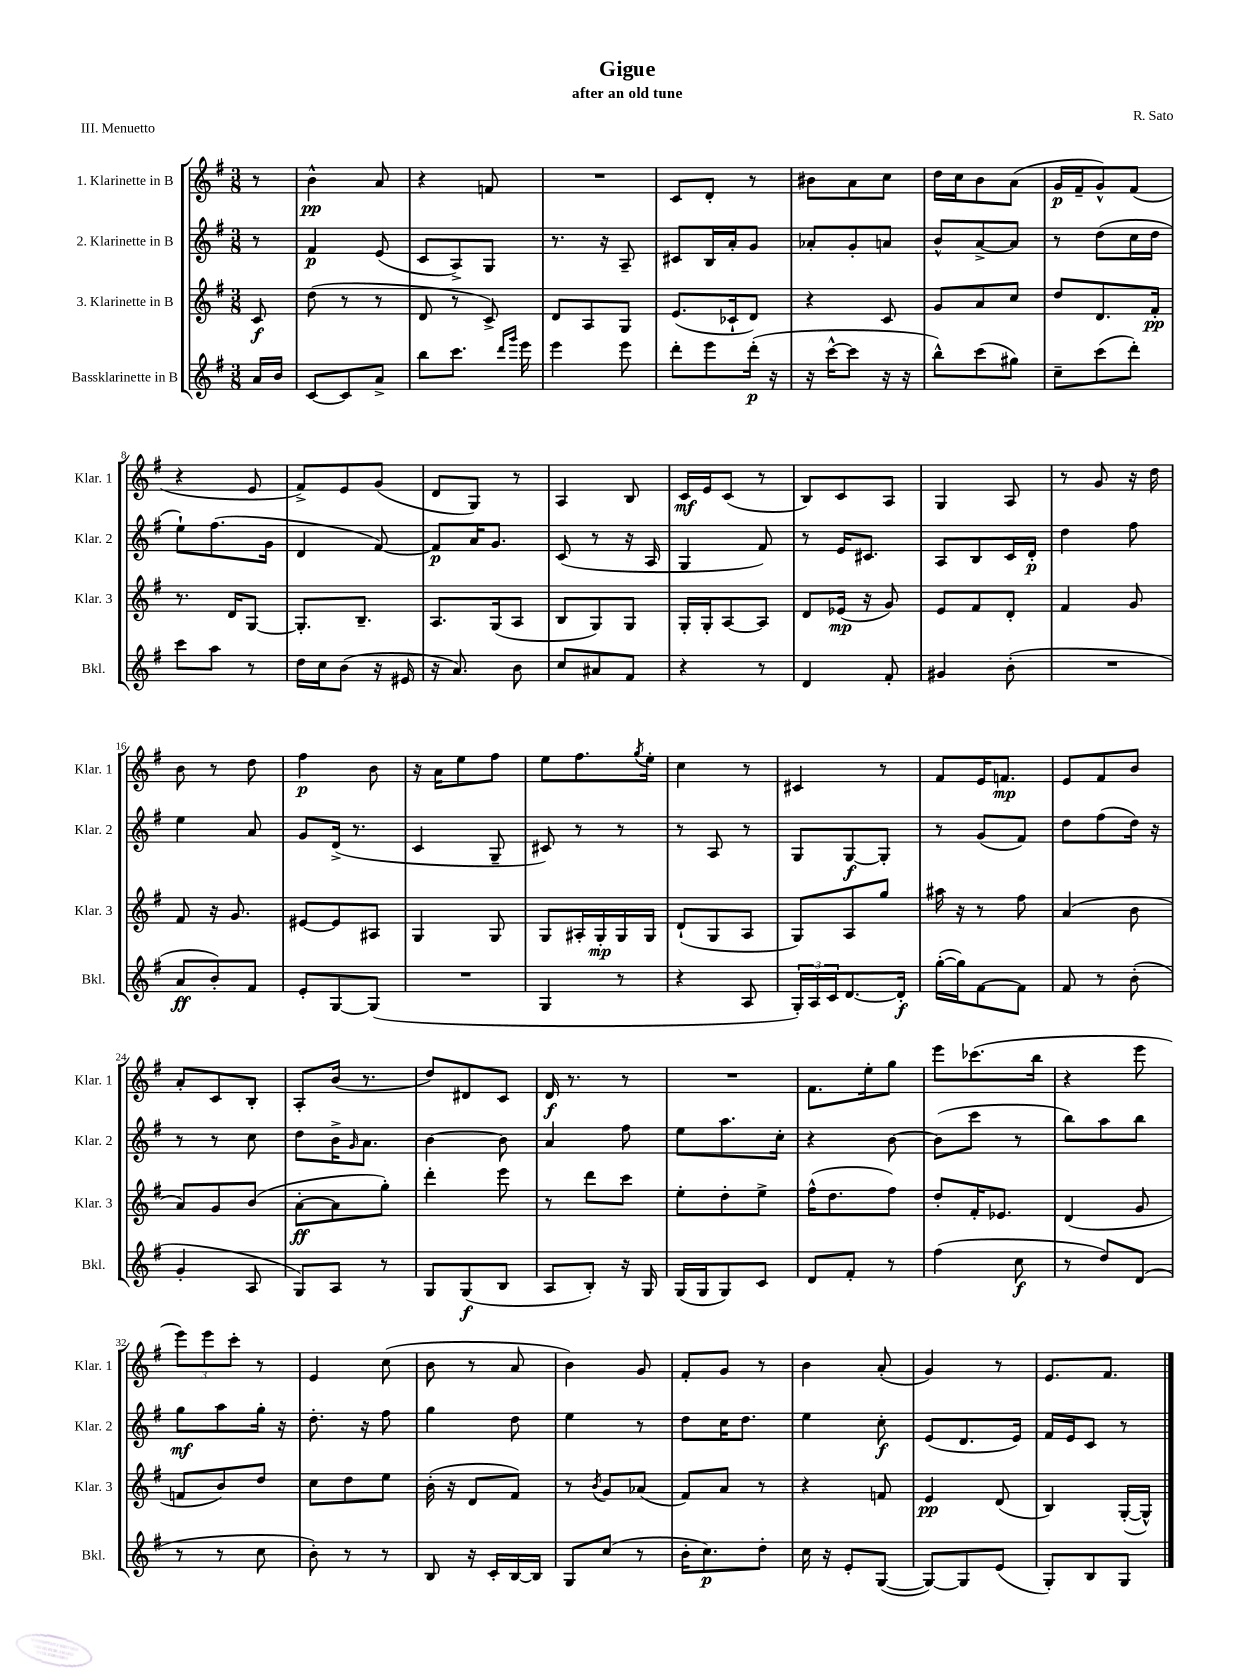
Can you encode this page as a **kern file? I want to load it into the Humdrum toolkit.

**kern	**kern	**kern	**kern
*staff4	*staff3	*staff2	*staff1
*clefG2	*clefG2	*clefG2	*clefG2
*k[f#]	*k[f#]	*k[f#]	*k[f#]
*M3/8	*M3/8	*M3/8	*M3/8
16a	8c	8r	8r
16b	.	.	.
=	=	=	=
[8c	(8dd	4f#	4b^^
8c]	8r	.	.
8a^	8r	(8e	8a
=	=	=	=
8bb	8d	8c	4r
8.ccc	8r	8A^)	.
.	8c^)	8G	8f
16qqddd	.	.	.
16qqggg	.	.	.
16eee	.	.	.
=	=	=	=
4eee	8d	8.r	4.r
.	8A	.	.
.	.	16r	.
8eee	8G	8A~	.
=	=	=	=
8ddd'	(8.e	8c#	8c
8eee	.	16B	8d'
.	16c-`	16a'	.
(16ddd'	8d)	8g	8r
16r	.	.	.
=	=	=	=
16r	4r	8a-'	8b#
[16ccc^^	.	.	.
8ccc]	.	8g'	8a
16r	8c	8a	8cc
16r	.	.	.
=	=	=	=
8bb^^)	8g	8b^^	16dd
.	.	.	16cc
(8ccc	8a	[8a^	8b
8gg#)	8cc	8a]	(8a
=	=	=	=
8cc~	8dd	8r	16g
.	.	.	16f#~
(8ccc	8.d	(8dd	8g^^)
8ddd')	.	16cc	(8f#
.	16f#'	16dd	.
=	=	=	=
8ccc	8.r	8ee`)	4r
8aa	.	(8.ff#	.
.	16d	.	.
8r	[8G	.	8e
.	.	16g	.
=	=	=	=
16dd	8.G']	4d	8f#^)
16cc	.	.	.
(8b	.	.	8e
.	8.B~	.	.
16r	.	[8f#)	(8g
16e#	.	.	.
=	=	=	=
16r	8.A	8f#]	8d
8.a)	.	.	.
.	.	16a	8G)
.	(16G	8.g	.
8b	8A	.	8r
=	=	=	=
8cc	8B	(8c	4A
8a#	8G)	8r	.
8f#	8G	16r	8B
.	.	16A	.
=	=	=	=
4r	16G'	4G	16c
.	16G'	.	16e
.	[8A	.	(8c
8r	8A]	8f#)	8r
=	=	=	=
4d	8d	8r	8B)
.	(16e-	16e	8c
.	16r	8.c#	.
8f#'	8g)	.	8A
=	=	=	=
4g#	8e	8A	4G
.	8f#	8B	.
(8b'	8d'	16c	8A
.	.	16d'	.
=	=	=	=
4.r	4f#	4dd	8r
.	.	.	8g
.	8g	8ff#	16r
.	.	.	16dd
=	=	=	=
8a	8f#	4ee	8b
8b')	16r	.	8r
.	8.g	.	.
8f#	.	8a	8dd
=	=	=	=
8e'	[8e#	8g	4ff#
[8G	8e#]	(16d^	.
.	.	8.r	.
(8G]	8A#	.	8b
=	=	=	=
4.r	4G	4c	16r
.	.	.	16a
.	.	.	8ee
.	8G	8G~	8ff#
=	=	=	=
4G	8G	8c#)	8ee
.	16A#'	8r	8.ff#
.	16G'	.	.
8r	16G	8r	.
.	.	.	8qgg
.	16G	.	16ee'
=	=	=	=
4r	(8d`	8r	4cc
.	8G	8A	.
8A	8A	8r	8r
=	=	=	=
24G')	8G)	8G	4c#
24A	.	.	.
24c	.	.	.
[8.d	8A	[8G	.
.	8gg	8G']	8r
16d']	.	.	.
=	=	=	=
([16gg'	16aa#	8r	8f#
16gg])	16r	.	.
[8f#	8r	(8g	16e
.	.	.	8.f
8f#]	8ff#	8f#)	.
=	=	=	=
8f#	(4a	8dd	8e
8r	.	(8ff#	8f#
(8b'	8b	16dd)	8b
.	.	16r	.
=	=	=	=
4g'	8a)	8r	8a'
.	8g	8r	8c
8A	(8b	8cc	8B'
=	=	=	=
8G)	[8a'	8dd	8A'
8A	8a]	16b^	(16b
.	.	16qqg	.
.	.	8.a	8.r
8r	8gg')	.	.
=	=	=	=
8G	4ddd'	[4b	8dd)
(8G	.	.	8d#
8B	8eee	8b]	8c
=	=	=	=
8A	8r	4a	16d
.	.	.	8.r
8B')	8ddd	.	.
16r	8ccc	8ff#	8r
16G	.	.	.
=	=	=	=
(16G	8ee'	8ee	4.r
16G	.	.	.
8G)	8dd'	8.aa	.
8c	8ee^	.	.
.	.	16cc'	.
=	=	=	=
8d	(16ff#^^	4r	8.f#
.	8.dd	.	.
8f#'	.	.	.
.	.	.	16ee'
8r	8ff#)	[8b	8gg
=	=	=	=
(4ff#	8dd'	(8b]	8eee
.	16f#'	8ccc	(8.ccc-
.	8.e-	.	.
8cc	.	8r	.
.	.	.	16bb
=	=	=	=
8r	(4d	8bb)	4r
8dd)	.	8aa	.
(8d	8g	8bb	8eee
=	=	=	=
8r	8f	8gg	12eee)
.	.	.	12eee
8r	8b)	8aa	.
.	.	.	12ccc'
8cc	8dd	16gg'	8r
.	.	16r	.
=	=	=	=
8b')	8cc	8.dd'	4e
8r	8dd	.	.
.	.	16r	.
8r	8ee	8ff#	(8cc
=	=	=	=
8B	(16b'	4gg	8b
.	16r	.	.
16r	8d	.	8r
16c'	.	.	.
[16B	8f#)	8dd	8a
16B]	.	.	.
=	=	=	=
8G	8r	4ee	4b)
.	8qb	.	.
(8cc	8g	.	.
8r	(8a-	8r	8g
=	=	=	=
16b'	8f#)	8dd	8f#'
8.cc)	.	.	.
.	8a	16cc	8g
.	.	8.dd	.
8dd'	8r	.	8r
=	=	=	=
16cc	4r	4ee	4b
16r	.	.	.
8e'	.	.	.
([8G	8f	8cc'	(8a'
=	=	=	=
8G_)	4e	(8e	4g)
8G]	.	8.d	.
(8e	(8d	.	8r
.	.	16e)	.
=	=	=	=
8G')	4B)	16f#	8.e
.	.	16e	.
8B	.	8c	.
.	.	.	8.f#
8G	([16G'	8r	.
.	16G^^])	.	.
==	==	==	==
*-	*-	*-	*-
